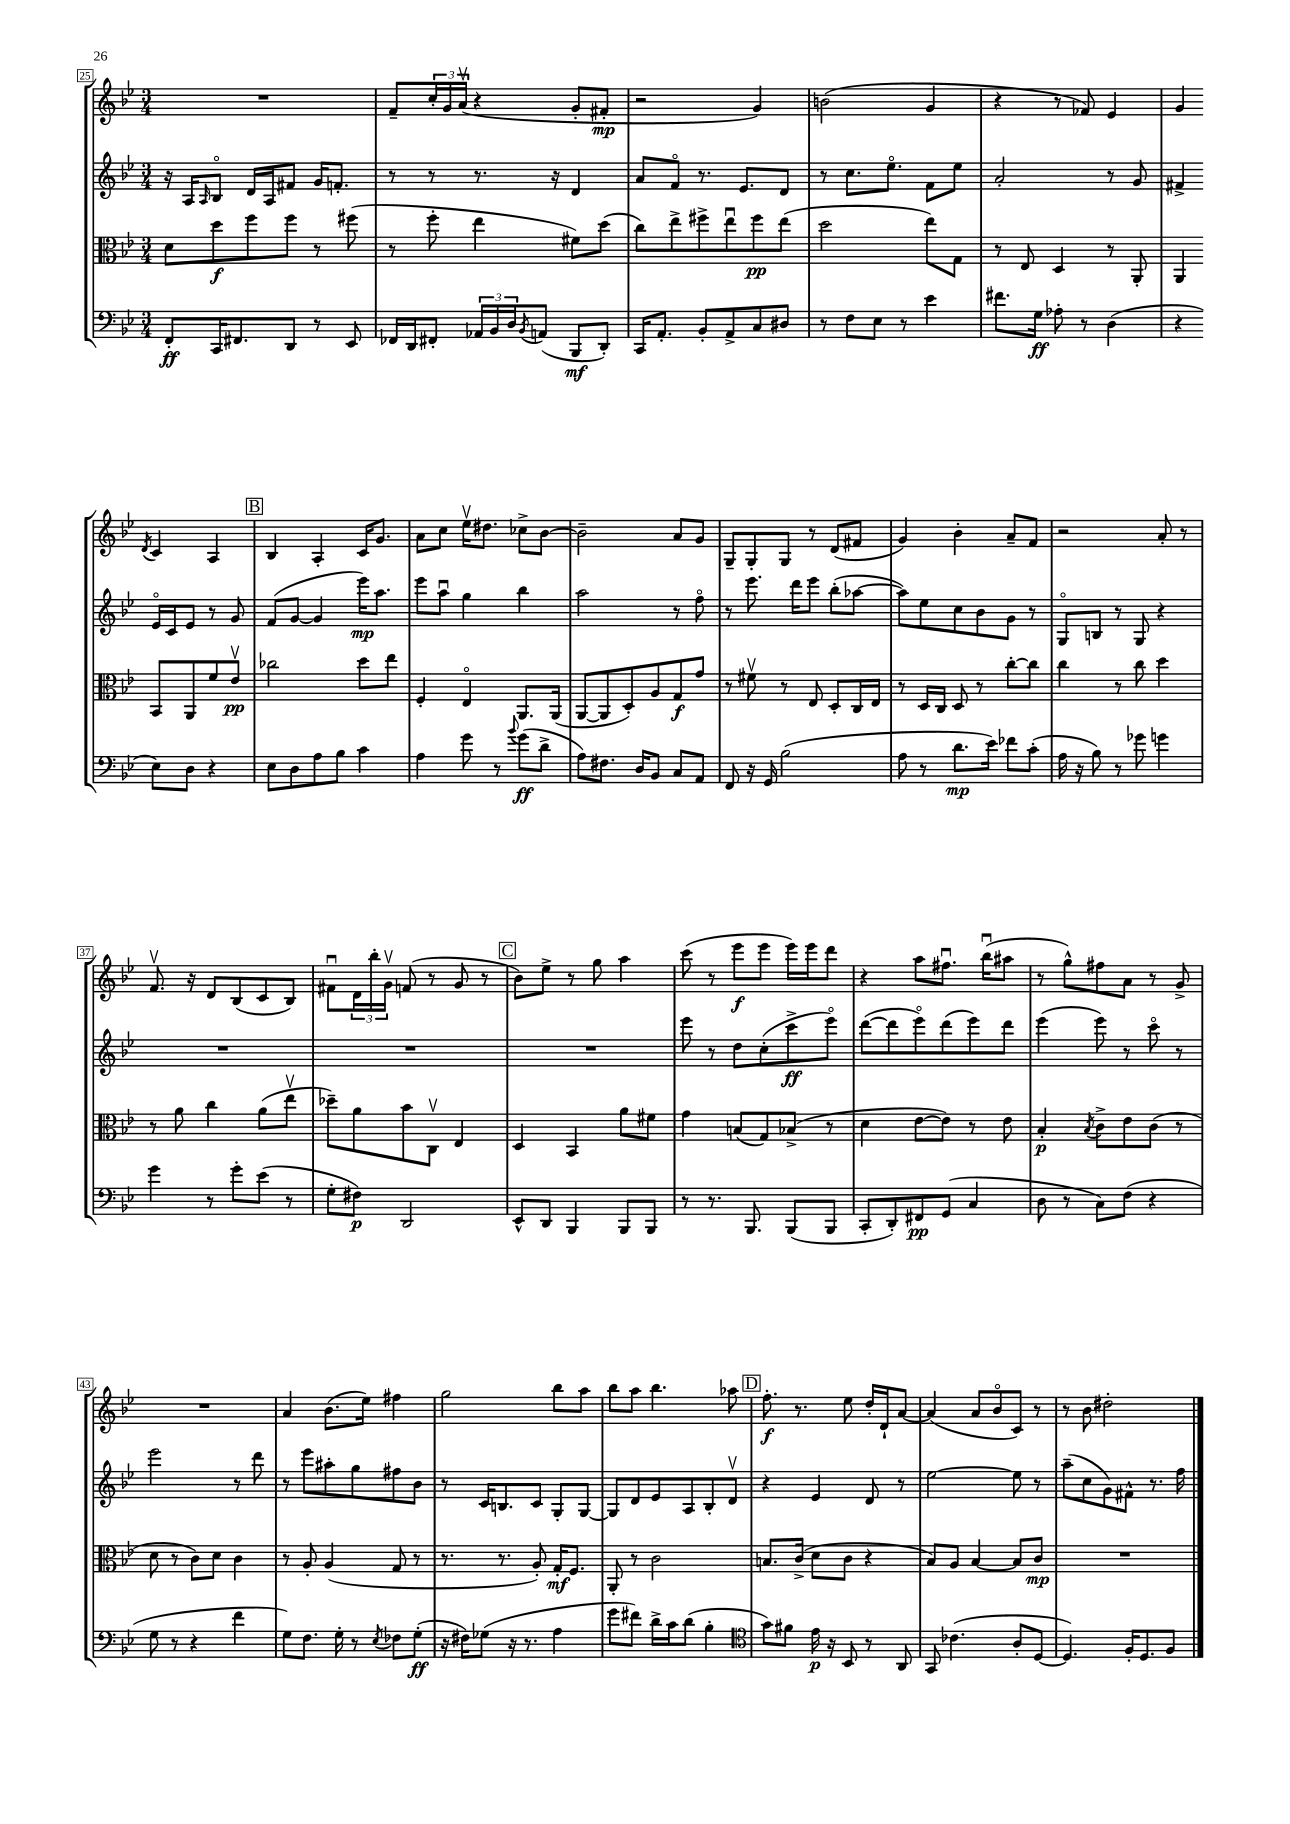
<<
\new StaffGroup <<
\new Staff = "s0" {
    \clef treble \key bes \major \numericTimeSignature \time 3/4
    R2. |
    f'8-- \tuplet 3/2 { c''16-. g'16 a'16\upbow( } r4 g'8-. fis'8-.\mp |
    r2 g'4) |
    b'2( g'4 |
    r4 r8 fes'8) ees'4 |
    g'4 \acciaccatura { d'8 } c'4 a4 |
    \mark \markup { \box "B" } bes4 a4-. c'16 g'8. |
    a'8 c''8 ees''16\upbow dis''8. ces''8-> bes'8~ |
    bes'2-- a'8 g'8 |
    g8-- g8-. g8 r8 d'8( fis'8 |
    g'4) bes'4-. a'8-- f'8 |
    r2 a'8-. r8 |
    f'8.\upbow r16 d'8 bes8( c'8 bes8) |
    fis'8\downbow \tuplet 3/2 { d'16 bes''16-. g'16\upbow } f'8( r8 g'8 r8 |
    \mark \markup { \box "C" } bes'8) ees''8-> r8 g''8 a''4 |
    c'''8( r8 ees'''8\f ees'''8 ees'''16) ees'''16 d'''8 |
    r4 a''8 fis''8.\downbow bes''16\downbow( ais''8 |
    r8 g''8-^) fis''8 a'8 r8 g'8-> |
    R2. |
    a'4 bes'8.( ees''16) fis''4 |
    g''2 bes''8 a''8 |
    bes''8 a''8 bes''4. aes''8 |
    \mark \markup { \box "D" } f''8.-.\f r8. ees''8 d''16-. d'16-! a'8~ |
    a'4( a'8 bes'8\flageolet c'8) r8 |
    r8 bes'8 dis''2-. \bar "|." |
}
\new Staff = "s1" {
    \clef treble \key bes \major \numericTimeSignature \time 3/4
    r16 a16 \grace { a16 } bes8\flageolet d'16 a16 fis'8 g'16 f'8.-. |
    r8 r8 r8. r16 d'4 |
    a'8 f'8\flageolet r8. ees'8. d'8 |
    r8 c''8. ees''8.\flageolet f'8 ees''8 |
    a'2-. r8 g'8 |
    fis'4-> ees'16\flageolet c'16 ees'8 r8 g'8 |
    \mark \markup { \box "B" } f'8( g'8~ g'4 ees'''16\mp) a''8. |
    ees'''8 a''8\downbow g''4 bes''4 |
    a''2 r8 f''8\flageolet |
    r8 ees'''8. d'''16 ees'''8 bes''8-.( aes''8~ |
    aes''8) ees''8 c''8 bes'8 g'8 r8 |
    g8\flageolet b8 r8 g8 r4 |
    R2. |
    R2. |
    \mark \markup { \box "C" } R2. |
    ees'''8 r8 d''8 c''8-.( c'''8->\ff ees'''8\flageolet) |
    d'''8~( d'''8 ees'''8\flageolet) d'''8( ees'''8) d'''8 |
    ees'''4( ees'''8) r8 c'''8\flageolet r8 |
    ees'''2 r8 d'''8 |
    r8 ees'''8 ais''8-. g''8 fis''8 bes'8 |
    r8 c'16 b8. c'8 g8-. g8~ |
    g8 d'8 ees'8 a8 bes8-. d'8\upbow |
    \mark \markup { \box "D" } r4 ees'4 d'8 r8 |
    ees''2~ ees''8 r8 |
    a''8--( c''8 g'8) fis'8-^ r8. f''16 \bar "|." |
}
\new Staff = "s2" {
    \clef alto \key bes \major \numericTimeSignature \time 3/4
    d'8 d''8\f f''8 f''8 r8 fis''8( |
    r8 f''8-. ees''4 fis'8) d''8( |
    c''8) ees''8-> fis''8-> ees''8\downbow fis''8\pp ees''8( |
    d''2 ees''8) g8 |
    r8 ees8 d4 r8 a,8-. |
    a,4 bes,8 a,8 f'8 ees'8\upbow\pp |
    \mark \markup { \box "B" } ces''2 d''8 ees''8 |
    f4-. ees4\flageolet a,8. a,16( |
    a,8~ a,8 d8-.) a8 g8\f g'8 |
    r8 fis'8\upbow r8 ees8 d8-. c16 ees16 |
    r8 d16 c16 d8 r8 c''8~-. c''8 |
    c''4 r8 c''8 d''4 |
    r8 a'8 c''4 a'8( ees''8\upbow |
    des''8--) a'8 bes'8 c8\upbow ees4 |
    \mark \markup { \box "C" } d4 bes,4 a'8 fis'8 |
    g'4 b8( g8) bes8->( r8 |
    d'4 ees'8~ ees'8) r8 ees'8 |
    bes4-.\p \acciaccatura { bes8 } c'8-> ees'8 c'8( r8 |
    d'8 r8 c'8) d'8 c'4 |
    r8 a8-. a4( g8 r8 |
    r8. r8. a8-.) g16-.\mf f8. |
    a,8-. r8 c'2 |
    \mark \markup { \box "D" } b8. c'16->( d'8 c'8 r4 |
    bes8) a8 bes4~ bes8 c'8\mp |
    R2. \bar "|." |
}
\new Staff = "s3" {
    \clef bass \key bes \major \numericTimeSignature \time 3/4
    f,8-.\ff c,16 fis,8. d,8 r8 ees,8 |
    fes,16 d,16 fis,8-. \tuplet 3/2 { aes,16 bes,16 d16 } \acciaccatura { bes,8 } a,8( bes,,8\mf d,8-.) |
    c,16 a,8.-. bes,8-. a,8-> c8 dis8 |
    r8 f8 ees8 r8 ees'4 |
    fis'8. g16\ff aes8-. r8 d4( |
    r4 ees8) d8 r4 |
    \mark \markup { \box "B" } ees8 d8 a8 bes8 c'4 |
    a4 g'8 r8 \appoggiatura { bes'8 } g'8\ff( d'8-> |
    a8) fis8. d16 bes,8 c8 a,8 |
    f,8 r16 g,16 bes2( |
    a8 r8 d'8.\mp ees'16) fes'8 c'8-.( |
    a16 r16 bes8) r8 ges'8 g'4 |
    g'4 r8 g'8-. ees'8( r8 |
    g8-. fis8\p) d,2 |
    \mark \markup { \box "C" } ees,8-^ d,8 bes,,4 bes,,8 bes,,8 |
    r8 r8. bes,,8. bes,,8( bes,,8 |
    c,8-. d,8-.) fis,8\pp g,8( c4 |
    d8 r8 c8) f8( r4 |
    g8 r8 r4 f'4 |
    g8) f8. g16-. r8 \acciaccatura { ees8 } fes8 g8-.\ff( |
    r16 fis16) ges8( r16 r8. a4 |
    g'8 fis'8) d'16-> c'16 d'8( bes4-. |
    \mark \markup { \box "D" } \clef tenor g'8) fis'8 ees'16\p r16 bes,8 r8 a,8 |
    g,8 ces'4.( a8-. d8~ |
    d4.) f16-. d8. f8 \bar "|." |
}
>>
>>
\layout { \context { \Score currentBarNumber = #25 \override BarNumber.stencil = #(make-stencil-boxer 0.1 0.3 ly:text-interface::print) } }
